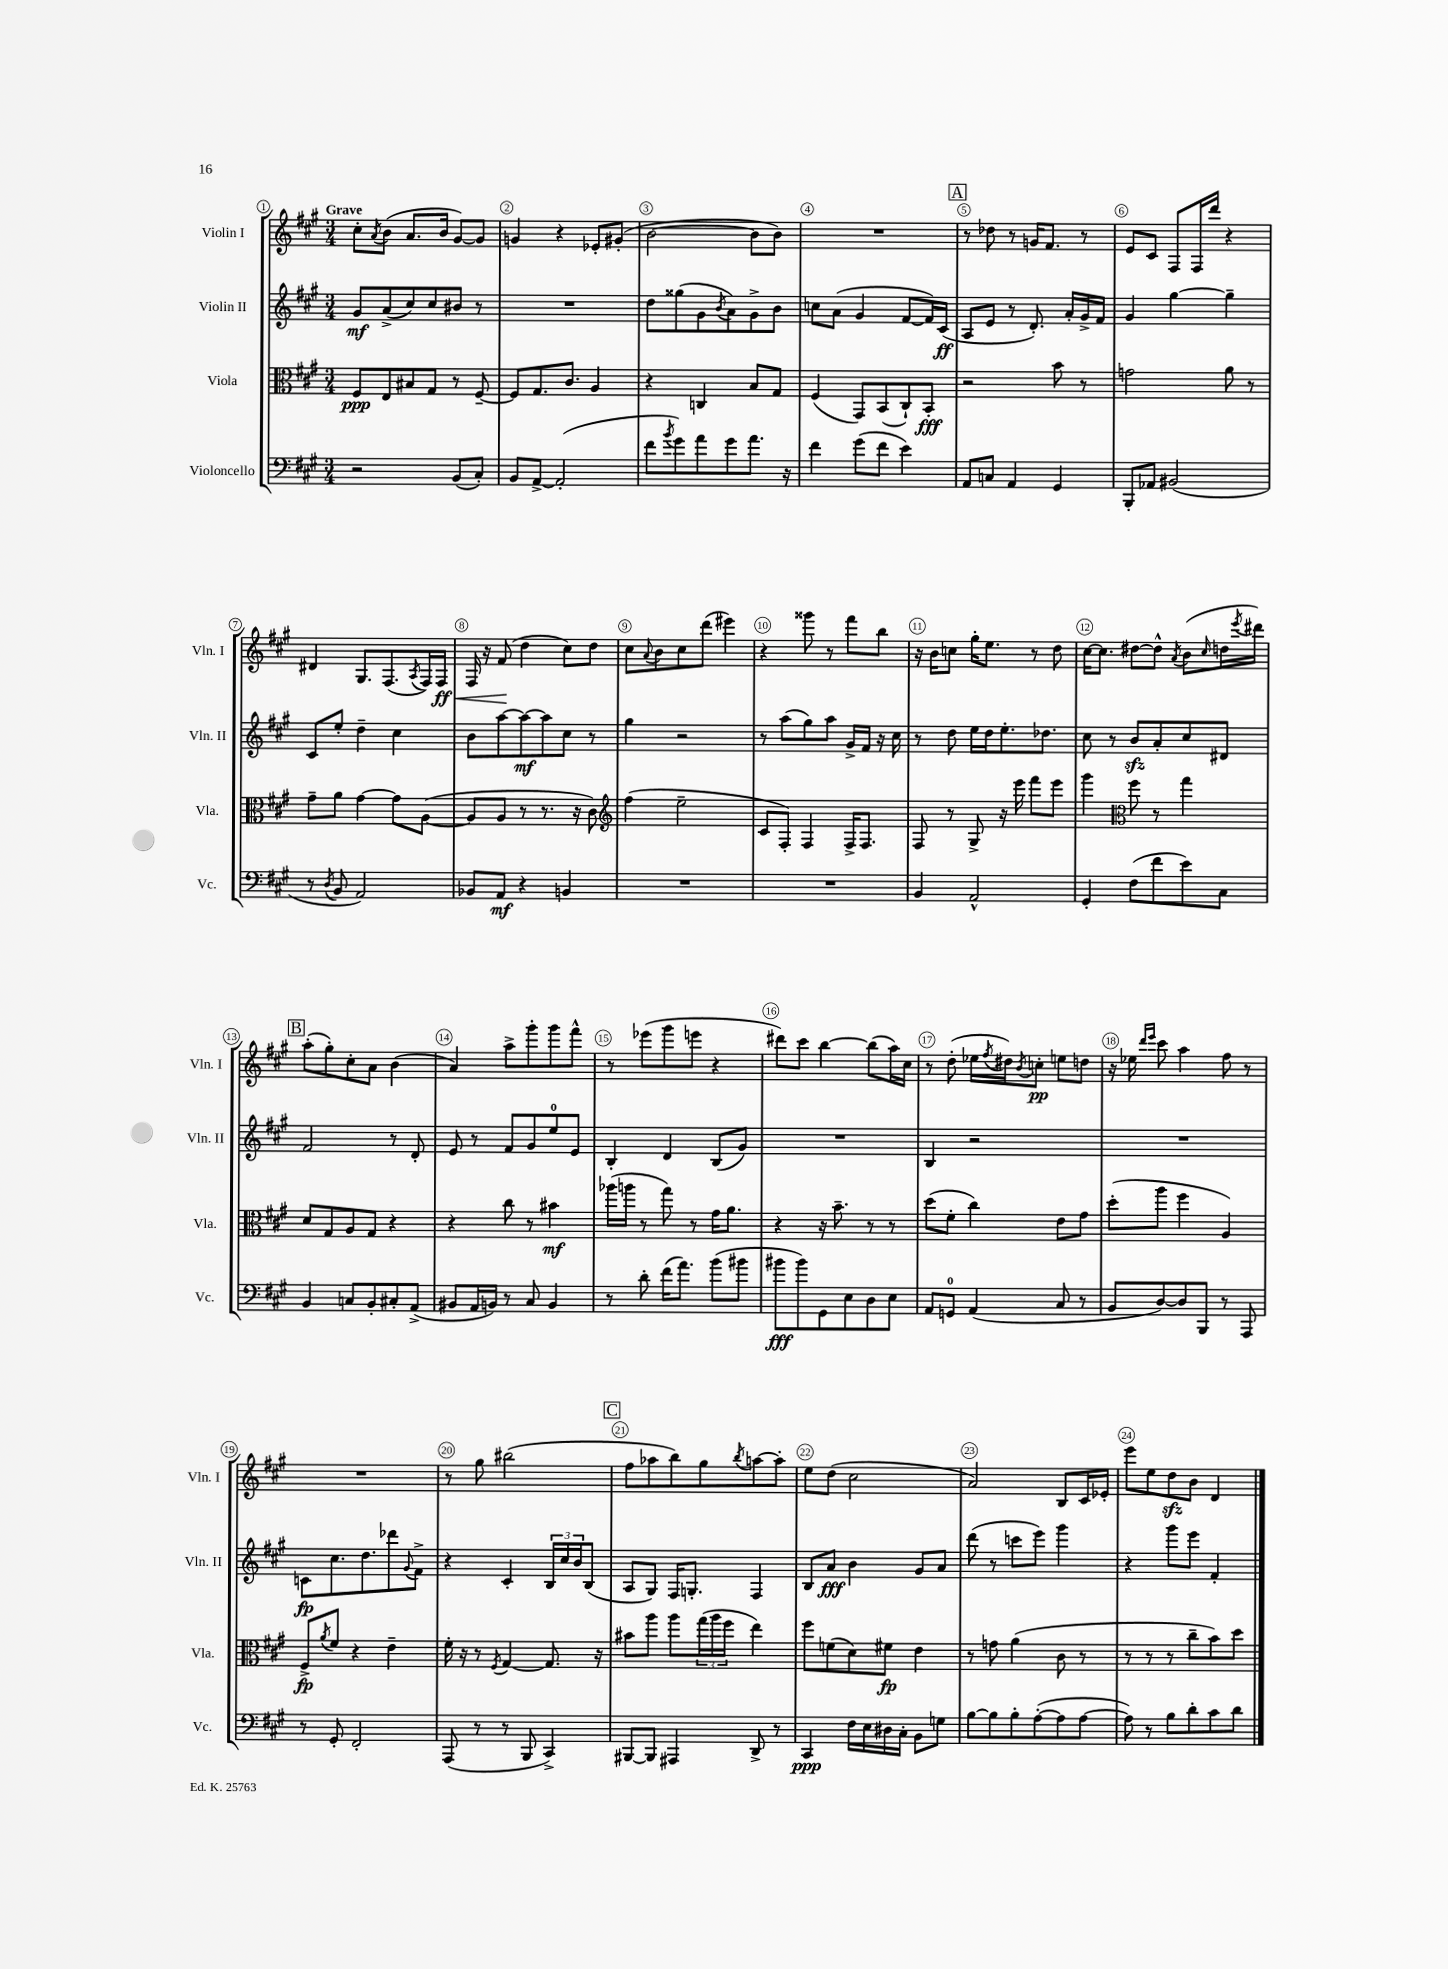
<<
\new StaffGroup <<
\new Staff = "s0" \with { instrumentName = "Violin I" shortInstrumentName = "Vln. I" } {
    \clef treble \key a \major \numericTimeSignature \time 3/4 \tempo "Grave"
    cis''8-. \acciaccatura { a'8 } b'8( a'8. b'16 gis'8~) gis'8 |
    g'4 r4 ees'8-. gis'8-.( |
    b'2~ b'8 b'8) |
    R2. |
    \mark \markup { \box "A" } r8 des''8 r8 g'16 fis'8. r8 |
    e'8 cis'8 fis8 fis16 d'''16 r4 |
    dis'4 gis8. fis8.( \acciaccatura { a8 } fis16) fis16\ff\< |
    fis16 r16 fis'8\!( d''4 cis''8) d''8 |
    cis''8 \appoggiatura { a'8 } b'8 cis''8 d'''8( eis'''4) |
    r4 gisis'''8 r8 fis'''8 b''8 |
    r16 b'16 c''8 gis''16-. e''8. r8 d''8 |
    cis''16~ cis''8. dis''8~ dis''8-^ \acciaccatura { a'8 } b'8( \grace { cis''16 } d''16 \acciaccatura { e'''8 } dis'''16) |
    \mark \markup { \box "B" } a''8-.( gis''8-.) cis''8-. a'8 b'4( |
    a'4) a''8-> gis'''8-. gis'''8 fis'''8-^ |
    r8 ees'''8( gis'''8 e'''8 r4 |
    dis'''8) cis'''8 b''4~ b''8( a''16) cis''16 |
    r8 d''8-.( ees''16 \acciaccatura { fis''8 } dis''16) \acciaccatura { b'8 } c''8-.\pp e''8 d''8 |
    r16 ees''16 \grace { d'''16 e'''16 } cis'''8 a''4 fis''8 r8 |
    R2. |
    r8 gis''8 bis''2( |
    \mark \markup { \box "C" } fis''8 aes''8 b''8) gis''8 \acciaccatura { b''8 } a''8~ a''8-. |
    e''8 d''8( cis''2 |
    a'2) b8 cis'16 ees'16-. |
    e'''8 e''8 d''8\sfz b'8 d'4 \bar "|." |
}
\new Staff = "s1" \with { instrumentName = "Violin II" shortInstrumentName = "Vln. II" } {
    \clef treble \key a \major \numericTimeSignature \time 3/4
    gis'8\mf a'8->( cis''8) cis''8 bis'8 r8 |
    R2. |
    d''8 gisis''8( gis'8 \acciaccatura { b'8 } a'8) gis'8-> b'8 |
    c''8 a'8( gis'4 fis'8~ fis'16) cis'16\ff( |
    \mark \markup { \box "A" } a8 e'8 r8 d'8.-.) a'16-. gis'16-> fis'16 |
    gis'4 gis''4~ gis''4-- |
    cis'8 e''8-. d''4-- cis''4 |
    b'8 a''8~ a''8~\mf a''8 cis''8 r8 |
    gis''4 r2 |
    r8 a''8( gis''8) a''8 gis'16-> fis'16 r16 cis''16 |
    r8 d''8 e''16 d''16 e''8.-. des''8. |
    cis''8 r8 b'8\sfz a'8-. cis''8 dis'8 |
    \mark \markup { \box "B" } fis'2 r8 d'8-. |
    e'8 r8 fis'8 gis'8 e''8-0 e'8 |
    b4-. d'4 b8( gis'8) |
    R2. |
    b4 r2 |
    R2. |
    c'8\fp cis''8. d''8. des'''8 \appoggiatura { gis'8 } fis'8-> |
    r4 cis'4-. \tuplet 3/2 { b16 cis''16 b'16 } b8( |
    \mark \markup { \box "C" } a8 gis8) fis16 g8.-. fis4 |
    b8 a'8\fff b'4 gis'8 a'8 |
    d'''8( r8 c'''8 e'''8) gis'''4 |
    r4 gis'''8 e'''8 fis'4-. \bar "|." |
}
\new Staff = "s2" \with { instrumentName = "Viola" shortInstrumentName = "Vla." } {
    \clef alto \key a \major \numericTimeSignature \time 3/4
    fis8\ppp e8 bis8 gis8 r8 fis8~-- |
    fis8 gis8. cis'8. a4 |
    r4 c4 b8 gis8 |
    fis4( gis,8) b,8( cis8-!) b,8-.\fff |
    \mark \markup { \box "A" } r2 b'8 r8 |
    g'2 a'8 r8 |
    gis'8-- a'8 gis'4~ gis'8 a8~( |
    a8 a8 r8 r8. r16 cis'8) |
    \clef treble fis''4( e''2-- |
    cis'8 fis8-.) fis4 fis16-> fis8. |
    fis8 r8 gis8-> r16 e'''16 fis'''8 e'''8 |
    gis'''4 \clef alto fis''8 r8 gis''4 |
    \mark \markup { \box "B" } d'8 gis8 a8 gis8 r4 |
    r4 cis''8 r8 bis'4\mf |
    aes''16( a''16 r8 gis''8) r8 gis'16 a'8. |
    r4 r16 b'8.-- r8 r8 |
    d''8( fis'8-. cis''4) e'8 gis'8 |
    d''8-.( a''8 fis''4 a4) |
    fis8->\fp \acciaccatura { a'8 } fis'8 r4 e'4-- |
    fis'16-. r16 r8 \acciaccatura { fis8 } gis4~ gis8. r16 |
    \mark \markup { \box "C" } bis'8 a''8 a''8 \tuplet 3/2 { gis''16( a''16 fis''16 } e''4) |
    fis''8 f'8( d'8) fis'8\fp e'4 |
    r8 g'8 a'4( cis'8 r8 |
    r8 r8 r8 cis''8-- b'8) d''8 \bar "|." |
}
\new Staff = "s3" \with { instrumentName = "Violoncello" shortInstrumentName = "Vc." } {
    \clef bass \key a \major \numericTimeSignature \time 3/4
    r2 b,8( cis8-.) |
    b,8 a,8~-> a,2-.( |
    fis'8 \acciaccatura { b'8 } gis'8) a'8 gis'8 a'8. r16 |
    fis'4 gis'8( fis'8 e'4) |
    \mark \markup { \box "A" } a,8 c8 a,4 gis,4 |
    b,,8-. aes,8 bis,2( |
    r8 \acciaccatura { d8 } b,8 a,2) |
    bes,8 a,8\mf r4 b,4 |
    R2. |
    R2. |
    b,4 a,2-^ |
    gis,4-. fis8( fis'8 e'8) cis8 |
    \mark \markup { \box "B" } b,4 c8 b,8-. cis8-. a,8->( |
    bis,8 a,16 b,16) r8 cis8 b,4 |
    r8 d'8-. fis'16( a'8.) b'8( bis'8 |
    bis'8\fff bis'8) gis,8 e8 d8 e8 |
    a,8 g,8-0 a,4( cis8 r8 |
    b,8 d8~) d8 b,,8 r8 a,,8 |
    r8 gis,8-. fis,2-. |
    a,,8( r8 r8 b,,8 cis,4->) |
    \mark \markup { \box "C" } bis,,8~ bis,,8 ais,,4 d,8-> r8 |
    cis,4\ppp fis16 e16 dis16 cis16-. b,8 g8 |
    b8~ b8 b8-. a8~-.( a8 a8~ |
    a8) r8 b8 d'8-. cis'8 d'8 \bar "|." |
}
>>
>>
\layout { \context { \Score \override BarNumber.break-visibility = ##(#f #t #t) barNumberVisibility = #all-bar-numbers-visible \override BarNumber.stencil = #(make-stencil-circler 0.1 0.3 ly:text-interface::print) } }
